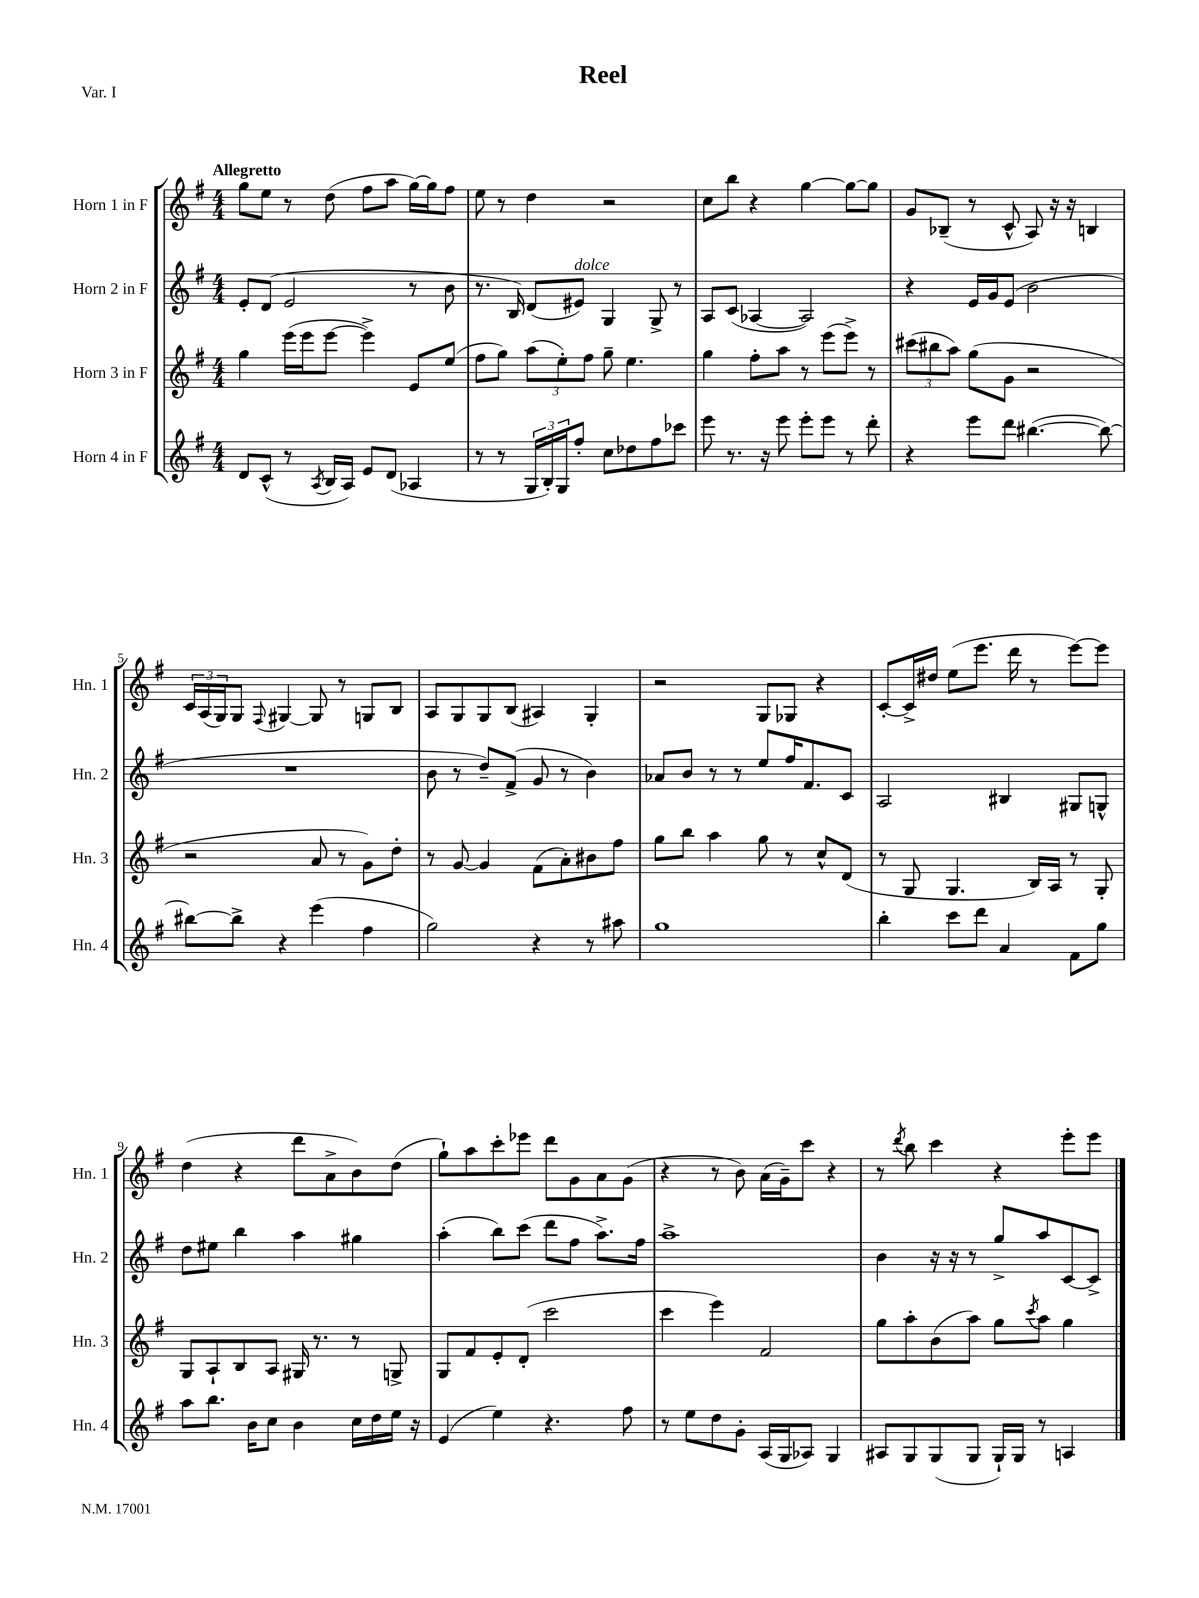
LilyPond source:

\header { title = "Reel" piece = "Var. I" }
<<
\new StaffGroup <<
\new Staff = "s0" \with { instrumentName = "Horn 1 in F" shortInstrumentName = "Hn. 1" } {
    \clef treble \key g \major \numericTimeSignature \time 4/4 \tempo "Allegretto"
    g''8 e''8 r8 d''8( fis''8 a''8 g''16~) g''16 fis''8 |
    e''8 r8 d''4 r2 |
    c''8 b''8 r4 g''4~ g''8~ g''8 |
    g'8 bes8--( r8 c'8-^ a8) r16 r16 b4 |
    \tuplet 3/2 { c'16 a16( g16) } g8 \appoggiatura { fis8 } gis4~ gis8 r8 g8 b8 |
    a8 g8 g8 b8( ais4) g4-. |
    r2 g8 ges8 r4 |
    c'8~-. c'16-> dis''16 e''8( e'''8. d'''16 r8 e'''8~) e'''8 |
    d''4( r4 d'''8 a'8-> b'8) d''8( |
    g''8-!) a''8 c'''8-. ees'''8 d'''8 g'8 a'8 g'8( |
    r4 r8 b'8) a'16( g'16--) c'''8 r4 |
    r8 \acciaccatura { d'''8 } b''8 c'''4 r4 e'''8-. e'''8 \bar "|." |
}
\new Staff = "s1" \with { instrumentName = "Horn 2 in F" shortInstrumentName = "Hn. 2" } {
    \clef treble \key g \major \numericTimeSignature \time 4/4
    e'8-. d'8( e'2 r8 b'8 |
    r8. b16) d'8( eis'8^\markup { \italic "dolce" }) g4 g8-> r8 |
    a8 c'8( aes4~ aes2) |
    r4 e'16 g'16 e'8( b'2 |
    R1 |
    b'8 r8 d''8--) fis'8->( g'8 r8 b'4) |
    aes'8 b'8 r8 r8 e''8 fis''16 fis'8. c'8 |
    a2 bis4 gis8 g8-^ |
    d''8 eis''8 b''4 a''4 gis''4 |
    a''4-.( b''8) c'''8( d'''8 fis''8 a''8.->) fis''16 |
    a''1-> |
    b'4 r16 r16 r8 g''8-> a''8 c'8~ c'8-> \bar "|." |
}
\new Staff = "s2" \with { instrumentName = "Horn 3 in F" shortInstrumentName = "Hn. 3" } {
    \clef treble \key g \major \numericTimeSignature \time 4/4
    g''4 e'''16( e'''16 e'''8~ e'''4->) e'8 e''8( |
    fis''8 g''8) \tuplet 3/2 { a''8( e''8-.) fis''8 } g''8-- e''4. |
    g''4 fis''8-. a''8 r8 e'''8( e'''8->) r8 |
    \tuplet 3/2 { cis'''8( bis''8 a''8) } g''8( g'8 r2 |
    r2 a'8 r8 g'8) d''8-. |
    r8 g'8~ g'4 fis'8( a'8-.) bis'8 fis''8 |
    g''8 b''8 a''4 g''8 r8 c''8-^ d'8( |
    r8 g8 g4. b16) a16 r8 g8-. |
    g8 a8-! b8 a8 gis16 r8. r8 g8-> |
    g8 fis'8 e'8-. d'8-.( c'''2 |
    c'''4 e'''4) fis'2 |
    g''8 a''8-. b'8( a''8) g''8 \acciaccatura { c'''8 } a''8 g''4 \bar "|." |
}
\new Staff = "s3" \with { instrumentName = "Horn 4 in F" shortInstrumentName = "Hn. 4" } {
    \clef treble \key g \major \numericTimeSignature \time 4/4
    d'8 c'8-^( r8 \acciaccatura { a8 } b16 a16) e'8 d'8( aes4 |
    r8 r8 \tuplet 3/2 { g16 b16-.) g16 } fis''8-. c''8 des''8 fis''8 ces'''8 |
    e'''8 r8. r16 e'''8 e'''8-. e'''8 r8 d'''8-. |
    r4 e'''8 d'''8 bis''4.~( bis''8~) |
    bis''8~ bis''8-> r4 e'''4( fis''4 |
    g''2) r4 r8 ais''8 |
    g''1 |
    b''4-. c'''8 d'''8 a'4 fis'8 g''8 |
    a''8 b''8. b'16 c''8 b'4 c''16 d''16 e''16 r16 |
    e'4( e''4) r4. fis''8 |
    r8 e''8 d''8 g'8-. a16( g16 aes8) g4 |
    ais8 g8 g8( g8 g16-!) g16 r8 a4 \bar "|." |
}
>>
>>
